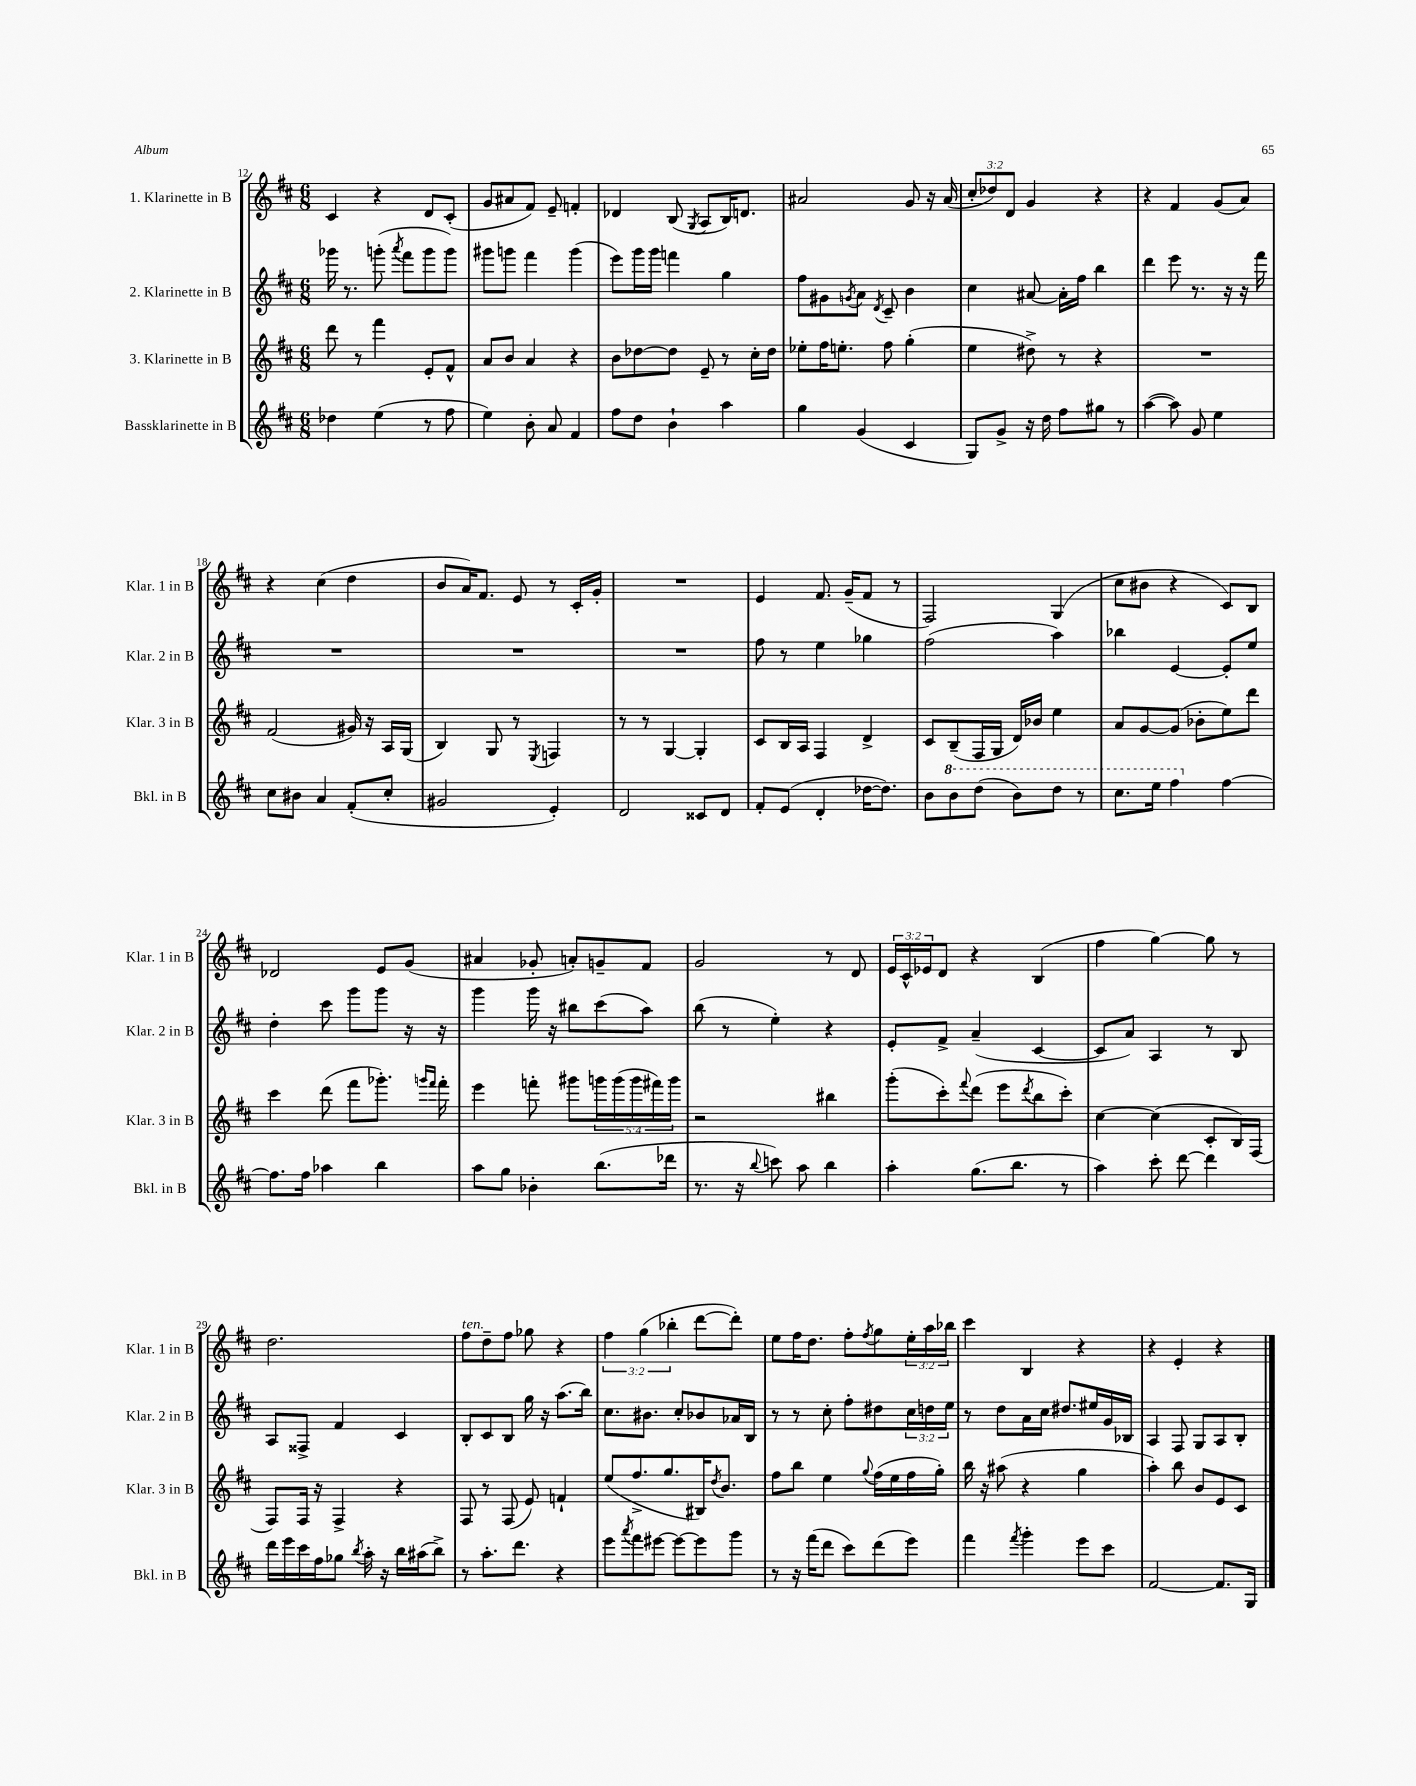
<<
\new StaffGroup <<
\new Staff = "s0" \with { instrumentName = "1. Klarinette in B" shortInstrumentName = "Klar. 1 in B" } {
    \clef treble \key d \major \numericTimeSignature \time 6/8 \override Staff.TupletNumber.text = #tuplet-number::calc-fraction-text
    cis'4 r4 d'8 cis'8-.( |
    g'8 ais'8 fis'8) e'8-- f'4-. |
    des'4 b8( \acciaccatura { g8 } a8 b16) d'8. |
    ais'2 g'8 r16 ais'16( |
    \tuplet 3/2 { cis''8-. des''8) d'8 } g'4 r4 |
    r4 fis'4 g'8( a'8) |
    r4 cis''4( d''4 |
    b'8 a'16) fis'8. e'8 r8 cis'16-. g'16-. |
    R2. |
    e'4 fis'8. g'16--( fis'8 r8 |
    fis2) g4( |
    cis''8 bis'8 r4 cis'8) b8 |
    des'2 e'8 g'8( |
    ais'4 ges'8-. a'8-.) g'8-- fis'8 |
    g'2 r8 d'8 |
    \tuplet 3/2 { e'16 cis'16-^ ees'16 } d'8 r4 b4( |
    fis''4 g''4~) g''8 r8 |
    d''2. |
    fis''8^\markup { \italic "ten." } d''8-- fis''8 ges''8 r4 |
    \tuplet 3/2 { fis''4 g''4( bes''4-. } d'''8~ d'''8-.) |
    e''8 fis''16 d''8. fis''8-. \acciaccatura { fis''8 } g''8 \tuplet 3/2 { e''16-. a''16 bes''16 } |
    cis'''4 b4 r4 |
    r4 e'4-. r4 \bar "|." |
}
\new Staff = "s1" \with { instrumentName = "2. Klarinette in B" shortInstrumentName = "Klar. 2 in B" } {
    \clef treble \key d \major \numericTimeSignature \time 6/8 \override Staff.TupletNumber.text = #tuplet-number::calc-fraction-text
    ges'''16 r8. g'''8-.( \acciaccatura { a'''8 } fis'''8 g'''8 g'''8) |
    gis'''8 g'''8 fis'''4 g'''4( |
    e'''8) g'''16 g'''16 f'''4 g''4 |
    fis''8 gis'8 \acciaccatura { g'8 } a'8 \acciaccatura { d'8 } cis'8-- b'4 |
    cis''4 ais'8~ ais'16-. fis''16 b''4 |
    d'''4 e'''8 r8. r16 r16 fis'''16 |
    R2. |
    R2. |
    R2. |
    fis''8 r8 e''4 ges''4 |
    fis''2( a''4) |
    bes''4 e'4~ e'8-. e''8 |
    d''4-. cis'''8 g'''8 g'''8 r16 r16 |
    g'''4 g'''16 r16 bis''8 cis'''8( a''8) |
    b''8( r8 e''4-.) r4 |
    e'8-. fis'8-> a'4--( cis'4~ |
    cis'8 a'8) a4 r8 b8 |
    a8 fisis8-> fis'4 cis'4 |
    b8-. cis'8 b8 g''16 r16 a''8.( b''16) |
    cis''8. bis'8. cis''8-. bes'8 aes'16 b16 |
    r8 r8 cis''8-. fis''8-. dis''8 \tuplet 3/2 { cis''16 d''16 e''16 } |
    r8 d''8 a'16 cis''16 dis''8. eis''16 g'16 bes16 |
    a4 fis8 g8 a8 b8-. \bar "|." |
}
\new Staff = "s2" \with { instrumentName = "3. Klarinette in B" shortInstrumentName = "Klar. 3 in B" } {
    \clef treble \key d \major \numericTimeSignature \time 6/8 \override Staff.TupletNumber.text = #tuplet-number::calc-fraction-text
    d'''8 r8 fis'''4 e'8-. fis'8-^ |
    a'8 b'8 a'4 r4 |
    b'8 des''8~ des''8 e'8-- r8 cis''16-. des''16 |
    ees''8-. fis''16 e''8.-. fis''8 g''4-.( |
    e''4 dis''8->) r8 r4 |
    R2. |
    fis'2( gis'16) r16 a16 g16( |
    b4) g8 r8 \acciaccatura { e8 } f4 |
    r8 r8 g4~ g4-. |
    cis'8 b16 a16 fis4 d'4-> |
    cis'8 b8--( fis16 g16 d'16) bes'16 e''4 |
    a'8 g'8~ g'8( bes'8-. e''8) d'''8 |
    cis'''4 d'''8( fis'''8 ges'''8.-.) \grace { g'''16 fis'''16 } fis'''16-. |
    e'''4 f'''8-. gis'''8 \tuplet 5/4 { g'''16 g'''16( g'''16 fis'''16) g'''16 } |
    r2 bis''4 |
    g'''8-.( cis'''8-.) \appoggiatura { fis'''8 } d'''8( e'''8 \acciaccatura { d'''8 } b''8 cis'''8-.) |
    cis''4~ cis''4( cis'8-. b16) fis16( |
    fis8) fis16 r16 fis4-> r4 |
    fis8 r8 fis8( e'8) f'4-! |
    e''8( fis''8.-> g''8. bis16) \acciaccatura { d''8 } b'8. |
    fis''8 b''8 e''4 \appoggiatura { g''8 } fis''16( e''16 fis''16 g''16-.) |
    b''16 r16 ais''8( r4 g''4 |
    a''4-.) b''8 b'8 e'8 cis'8 \bar "|." |
}
\new Staff = "s3" \with { instrumentName = "Bassklarinette in B" shortInstrumentName = "Bkl. in B" } {
    \clef treble \key d \major \numericTimeSignature \time 6/8
    des''4 e''4( r8 fis''8 |
    e''4) b'8-. a'8 fis'4 |
    fis''8 d''8 b'4-! a''4 |
    g''4 g'4( cis'4 |
    g8) g'8-> r16 d''16 fis''8 gis''8 r8 |
    a''4~( a''8) g'8 e''4 |
    cis''8 bis'8 a'4 fis'8-.( cis''8-. |
    gis'2 e'4-.) |
    d'2 cisis'8 d'8 |
    fis'8-. e'8( d'4-. des''16~ des''8.) |
    b'8 \ottava #1 b''8 d'''8( b''8) d'''8 r8 |
    cis'''8. e'''16 fis'''4 \ottava #0 fis''4~ |
    fis''8. fis''16 aes''4 b''4 |
    a''8 g''8 bes'4-. b''8.( des'''16 |
    r8. r16 \appoggiatura { b''8 } c'''8) a''8 b''4 |
    a''4-. g''8.( b''8. r8 |
    a''4) cis'''8-. d'''8~ d'''4 |
    d'''16 e'''16 cis'''16 fis''16 ges''8 \acciaccatura { b''8 } a''16-. r16 b''16 ais''16( b''8->) |
    r8 a''8.-. d'''8. r4 |
    e'''8 \acciaccatura { a'''8 } fis'''8 eis'''8~ eis'''8~ eis'''8 g'''8 |
    r8 r16 fis'''16( d'''8 cis'''8) d'''8( e'''8) |
    fis'''4 \acciaccatura { fis'''8 } g'''4-. e'''8 cis'''8 |
    fis'2~ fis'8. g16 \bar "|." |
}
>>
>>
\layout { \context { \Score currentBarNumber = #12 } }
